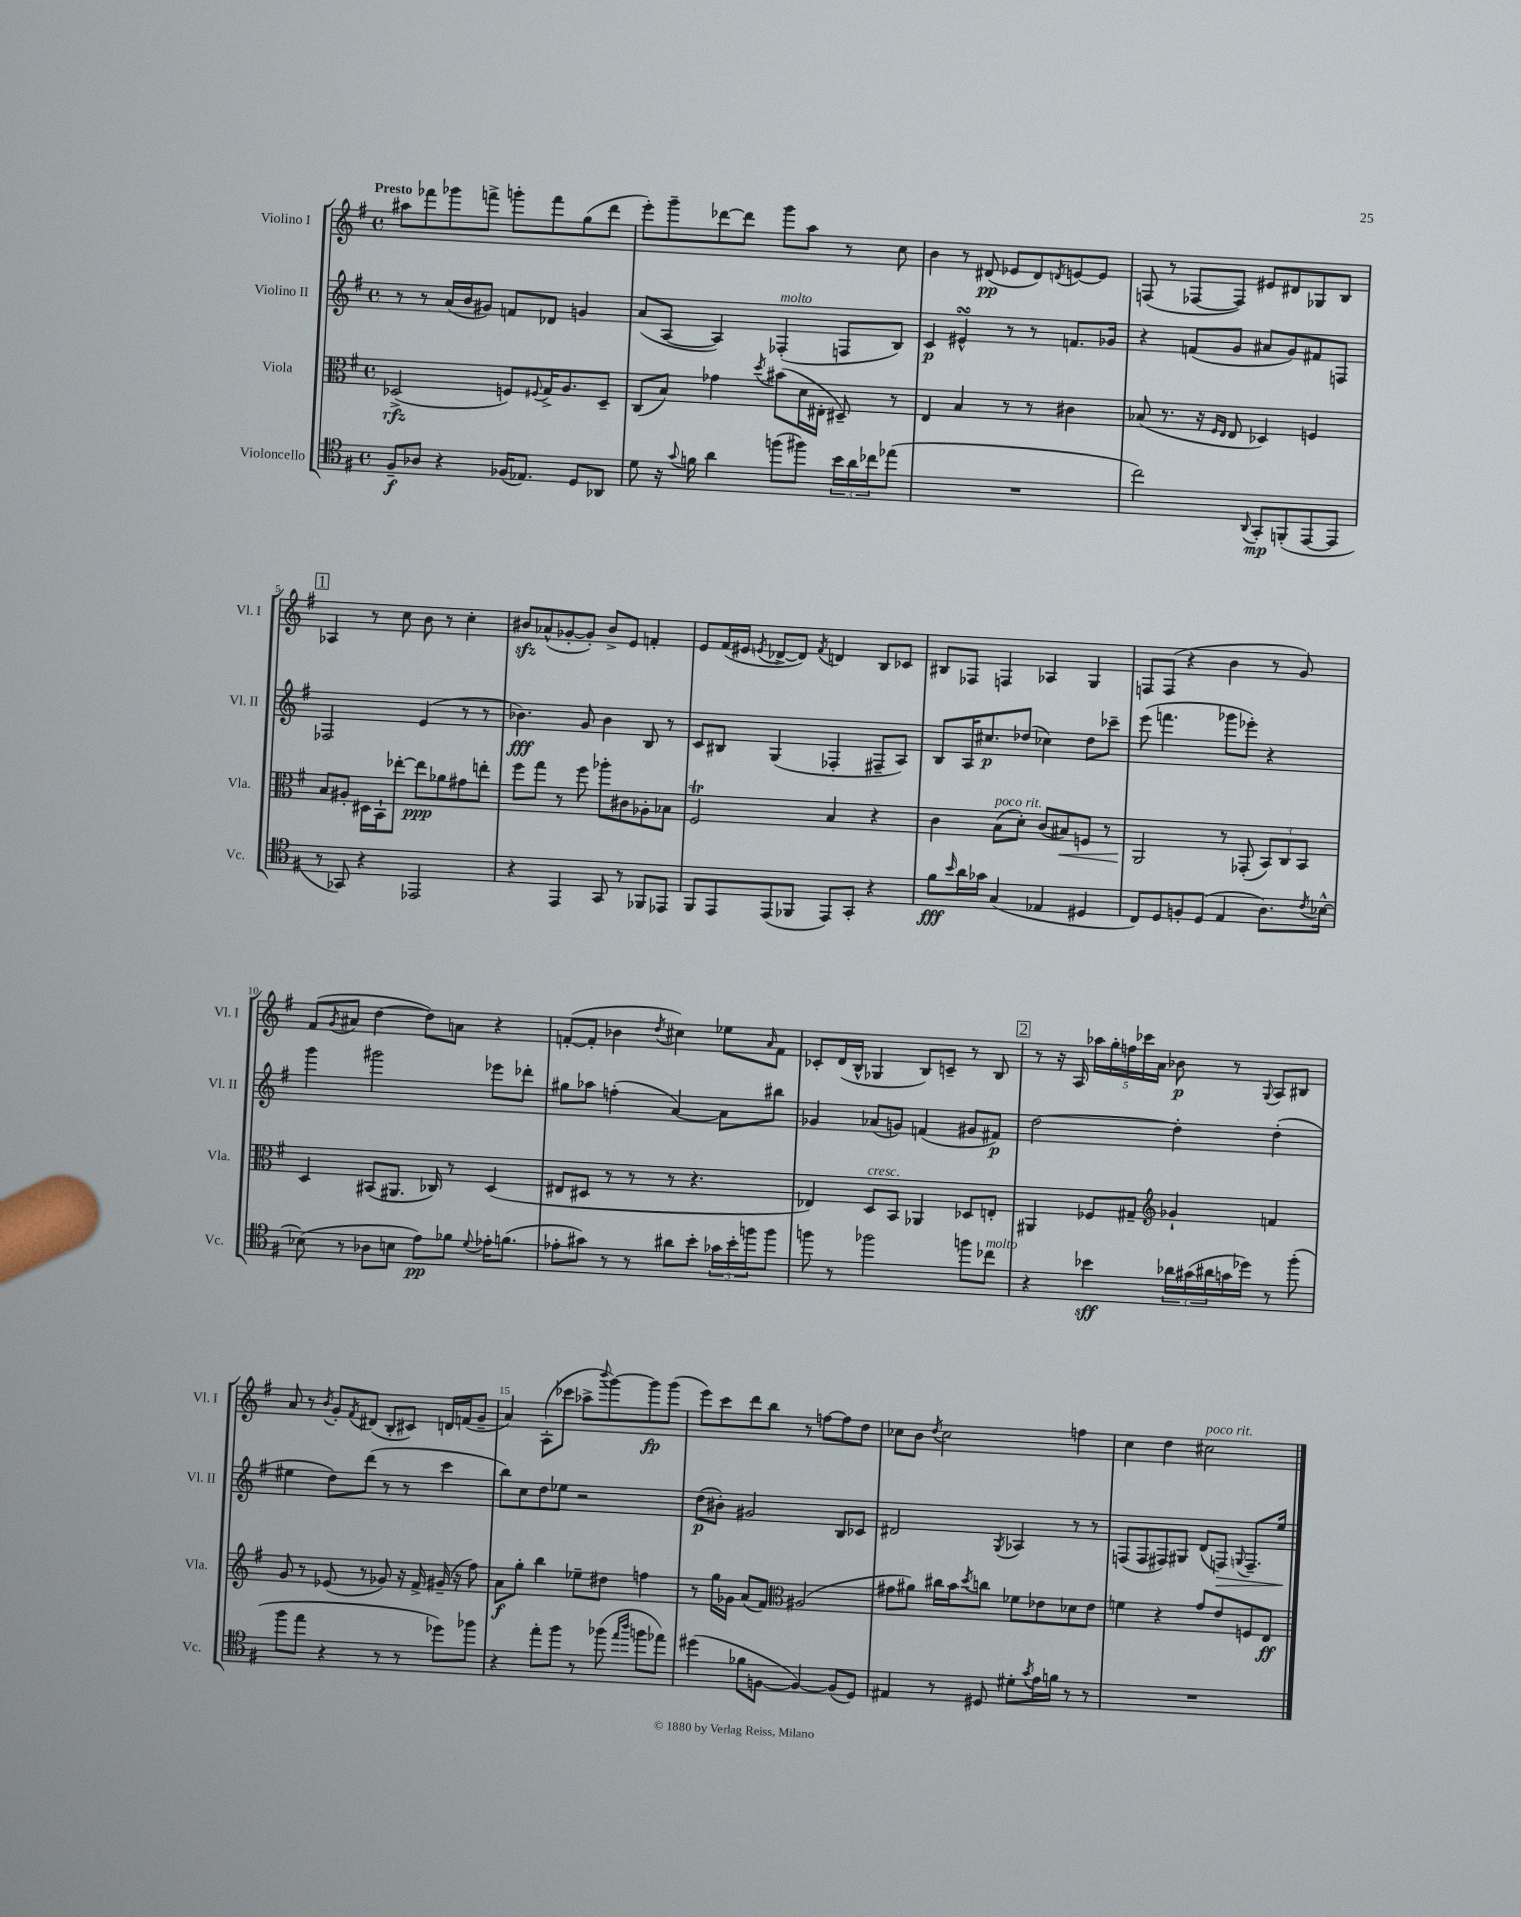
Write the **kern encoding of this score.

**kern	**kern	**kern	**kern
*staff4	*staff3	*staff2	*staff1
*clefC4	*clefC3	*clefG2	*clefG2
*k[f#]	*k[f#]	*k[f#]	*k[f#]
*M4/4	*M4/4	*M4/4	*M4/4
*met(c)	*met(c)	*met(c)	*met(c)
8F#~	(2D-^	8r	8aa#
8A-	.	8r	8fff-
4r	.	(16a	8ggg-
.	.	16b	.
.	.	8g#)	8fff^
(16F-	8F)	8f	8ggg'
8.E-)	.	.	.
.	8qqF#	.	.
.	16G^	8d-	8fff
.	8.A	.	.
8D	.	4g	(8gg
8AA-	8D-~	.	8ddd
=	=	=	=
8d	(8C	(8a	8eee')
16r	8B)	[8A	8ggg~
8qqg	.	.	.
16f	.	.	.
4a	4g-	4A])	[8ddd-
.	.	.	8ddd-]
.	8qdd	.	.
(8ff	(8b#	(4F-'	8ggg
8ff#)	16d	.	8aa
.	16E#'	.	.
24b	8D#~)	8F	8r
24a	.	.	.
24cc-	.	.	.
(8ee-	8r	8B)	8cc
=	=	=	=
1r	4E	4c	4b
.	4B	4e#^^	8r
.	.	.	(8d#
.	8r	8r	8e-
.	8r	8r	8d#)
.	.	.	8qd
.	4c#	8.f	[8e
.	.	.	8e]
.	.	16g-	.
=	=	=	=
2cc)	(8B-	4r	(8F
.	8.r	.	8r
.	.	(8f	[8F-
.	16r	.	.
.	16qqF#	.	.
.	16qqE	.	.
.	8E	8g	8F-])
8qqAA	.	.	.
8GG'	4D-)	8a#	8e#
(8FF'	.	8g)	8d#
[8EE	4F	8f#	8G-
8EE]	.	8F	8B
=	=	=	=
8r	8B	2F-	4A-
8GG-)	8A#'	.	.
4r	16D#	.	8r
.	16BB`	.	.
.	[8ee-'	.	8cc
2EE-	8ee-]	(4e	8b
.	8a-	.	8r
.	8g#	8r	4cc'
.	8ee'	8r	.
=	=	=	=
4r	8ff#	4.b-)	8b#
.	8gg	.	(8a-^^
4EE	8r	.	[8g-'
.	8ff#	8g	8g-'])
8GG	8aa-'	4b-	8b#^
8r	8c#	.	8e
8FF-	8A-'	8B	4f'
8EE-	8B-	8r	.
=	=	=	=
8FF#	2F#	8c	8e
8EE	.	8B#	(16f#
.	.	.	16e#
.	.	.	8qe
(8EE	.	(4G	[8d-^
8FF-	.	.	8d-])
.	.	.	8qf#
8EE)	4B	4F-'	4d
8GG'	.	.	.
4r	4r	8F#~	8B
.	.	8A)	8c-
=	=	=	=
8f#	4c	8B	8B#
16qqb	.	.	.
16a	.	16A	8F-
16g-	.	8.cc#	.
(4G	(8B	.	4F
.	8d')	(8dd-	.
4E-	(8c	4cc-)	4A-
.	8B#)	.	.
4D#	8F	8dd-	4G
.	8r	8ccc-~	.
=	=	=	=
8C)	2AA	(8eee	8F
8D	.	4.fff	(8F
8F'	.	.	4r
(8D	.	.	.
4E	8r	8ggg-	4b
.	(8GG-'	8eee-')	.
8.A)	12BB)	4r	8r
.	12C	.	.
.	.	.	8g)
.	12BB	.	.
8qc	.	.	.
[16B-^^	.	.	.
=	=	=	=
(8B-]	4D	4ggg	(8f#
.	.	.	8qg
8r	.	.	8a#
8A-	(8BB#	2ggg#	[4dd
8B	8.AA#	.	.
8e)	.	.	8dd])
.	16C-)	.	.
8f-	8r	.	8a
8qqd	.	.	.
16e-'	(4D	8eee-	4r
(8.f	.	.	.
.	.	8ddd-'	.
=	=	=	=
8e-'	8E#	8gg#	([8f'
8g#)	8D#	8aa-	8f']
8r	8r	(4ff'	4b-
8r	8r	.	.
.	.	.	8qdd
8a#	8r	[4a)	4cc#)
8b'	4.r	.	.
24g-	.	8a]	8ee-
24b'	.	.	.
24ff	.	.	.
.	.	.	16qqa
8ff	.	8bb#	8f
=	=	=	=
8ff	4E-)	4g-	8c-'
8r	.	.	(16d
.	.	.	16B^^
2ff-	8D	(8a-	4G-
.	8BB	8g)	.
.	4AA-	(4f	8B)
.	.	.	8c~
8ff	8D-	8g#	8r
8cc-	8E'	8f#)	8B
=	=	=	=
4r	4AA#	[2dd	8r
.	.	.	16r
.	.	.	16A
4b-	8F-	.	20aa-
.	.	.	20gg'
.	.	.	20ff
.	8G#~	.	.
.	.	.	20ccc-
.	.	.	20a
*	*clefG2	*	*
24a-	4g-`	4dd']	8b-
(24g#	.	.	.
24a#	.	.	.
16g	.	.	8r
16dd-)	.	.	.
.	.	.	8qqG
8r	4f	(4dd'	8A
(8ff#'	.	.	8B#
=	=	=	=
8ff#	8g	4ee#	8a
8ee	8r	.	8r
.	.	.	8qb
4r	(8e-	8dd)	8g'
.	.	.	8qf#
.	8r	(8ddd	(8d#
8r	8g-)	8r	8B'
8r	16r	8r	8c#)
.	16f#^	.	.
8dd-)	(16g#~	4ccc	16d
.	16r	.	(16f
8ff-	8ff#)	.	8g~
=	=	=	=
4r	8a	8bb)	4a)
.	8gg'	8cc	.
8ee'	4bb	8dd	(8A'
8ff#	.	8ee-	8ccc-
8r	8ee-~	2r	8aa-^
.	.	.	8qqbbb
(8ff-	8dd#	.	[8ggg)
16qqee	.	.	.
16qqaa	.	.	.
8ff	4ff	.	8ggg]
8ee-)	.	.	(8ggg
=	=	=	=
(4dd#	8r	(8dd	8eee)
.	16gg	8b#')	8ccc
.	16g-	.	.
8f-	(8a	2g#	8ddd
[8F	8f#)	.	8bb
*	*clefC3	*	*
4F_)	(2A#	.	8r
.	.	.	[8ff
(8F]	.	8B	8ff]
8D)	.	8c-	8dd
=	=	=	=
4E#	8g#	2d#	8cc-
.	8a#)	.	8b
.	.	.	8qdd
8r	16cc#	.	2cc-
.	16b	.	.
.	8qdd	.	.
8D#	8cc	.	.
.	.	8qG	.
8d#'	8f-	4A-	.
8qg	.	.	.
16e	8e-	.	.
16f	.	.	.
8r	8d-	8r	4ff
8r	8e-	8r	.
=	=	=	=
1r	4f	(8F	4cc
.	.	8F	.
.	4r	8F#)	4dd
.	.	8G#	.
.	8g	(8d	2cc#
.	8e	8F)	.
.	.	8qqG	.
.	8F	8.F~	.
.	8E	.	.
.	.	16ee	.
==	==	==	==
*-	*-	*-	*-
